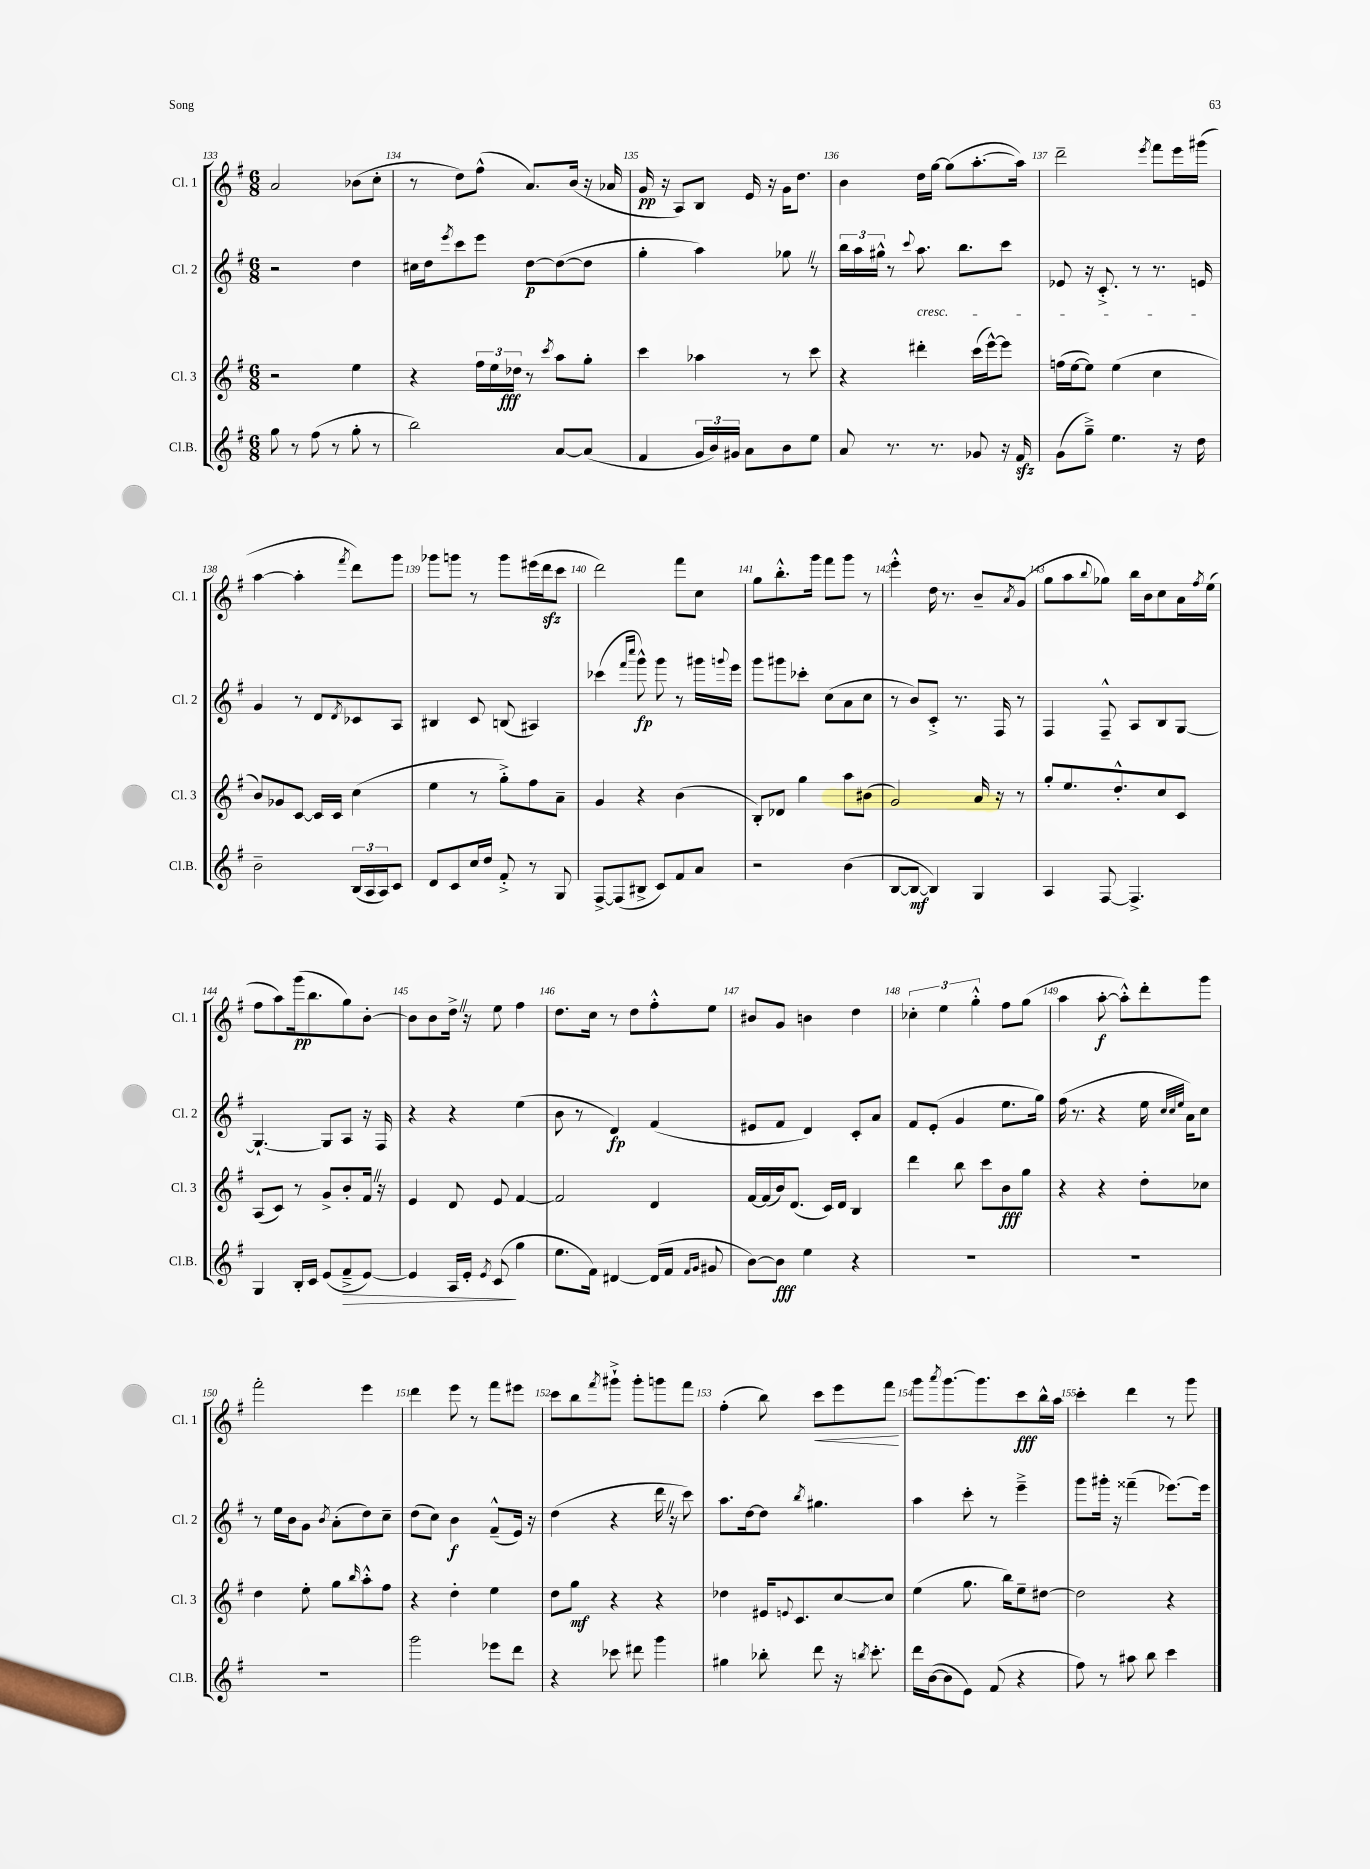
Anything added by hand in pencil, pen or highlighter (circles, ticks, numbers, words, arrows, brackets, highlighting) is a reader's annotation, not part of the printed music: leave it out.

**kern	**kern	**kern	**kern
*staff4	*staff3	*staff2	*staff1
*clefG2	*clefG2	*clefG2	*clefG2
*k[f#]	*k[f#]	*k[f#]	*k[f#]
*M6/8	*M6/8	*M6/8	*M6/8
8gg	2r	2r	2a
8r	.	.	.
(8ff#	.	.	.
8r	.	.	.
8gg'	4ee	4dd	(8b-
8r	.	.	8cc'
=	=	=	=
2bb)	4r	16cc#	8r
.	.	16dd	.
.	.	8qeee	.
.	.	8ccc	8dd)
.	24ff#	8eee	(8ff#^^
.	24ee	.	.
.	24dd-	.	.
.	8r	[8dd	8.a)
.	8qccc	.	.
[8a	8aa	(8dd_	.
.	.	.	(16b
(8a]	8gg'	8dd]	16r
.	.	.	16a-
=	=	=	=
4f#	4ccc	4gg'	16g
.	.	.	16r
.	.	.	8A)
24g	4aa-	4aa)	8B
24b)	.	.	.
24g#	.	.	.
8a	.	.	16e
.	.	.	16r
8b	8r	8gg-	16g
.	.	.	8.dd
8ee	8ccc	8r	.
=	=	=	=
8a	4r	24bb	4b
.	.	24aa	.
.	.	24gg#^^	.
8.r	.	8r	.
.	.	8qqccc	.
.	4ddd#'	8.aa	16dd
8.r	.	.	[16gg
.	.	.	(8gg]
.	.	8.bb	.
8g-	(16ccc	.	[8.aa'
.	[16eee^^)	.	.
16r	8eee]	8ccc	.
16f#	.	.	16aa])
=	=	=	=
(8g	(16ff	8e-	2ddd~
.	[16ee	.	.
8gg~^)	8ee])	16r	.
.	.	8.c'^	.
4.ee	(4ee	.	.
.	.	8r	.
.	.	.	8qeee
.	4cc	8.r	8fff#
16r	.	.	16eee
16dd	.	16e	(16ggg#
=	=	=	=
2b~	8b)	4g	[4aa
.	8g-	.	.
.	[8c	8r	4aa']
.	16c]	8d	.
.	16c	.	.
.	.	8qd	8qfff#
(24B	(4cc	8c-	8ddd)
24A	.	.	.
24A)	.	.	.
8c	.	8A	8ggg
=	=	=	=
8d	4ee	4B#	8ggg-
8c	.	.	8ggg
16cc	8r	8c	8r
16dd	.	.	.
8f#'^	8gg'^)	(8B	8ggg
8r	8ff#	4A#)	(16eee#
.	.	.	16ddd
8G	8a~	.	8ccc
=	=	=	=
[8F#^	4g	(4ccc-	2ddd)
(8F#]	.	.	.
.	.	16qqfff#	.
.	.	16qqcccc	.
8B#^	4r	8ggg^^)	.
8c)	.	8ggg	.
8f#	(4b	8r	8fff#
8a	.	16ggg#	8cc
.	.	8qqggg	.
.	.	16eee	.
=	=	=	=
2r	8B')	8ggg	8gg
.	8d-	8ggg#	8.bb'^^
.	4gg	8ccc-'	.
.	.	.	16ggg
.	.	(8cc	8fff#
(4b	8aa	8a	8ggg
.	(8b#	8cc	8r
=	=	=	=
[8B	2g)	8r	4eee'^^
8B_	.	8b)	.
4B])	.	8c'^	16dd
.	.	.	8.r
.	.	8.r	.
4G	16a	.	8b~
.	16r	16F#	.
.	.	.	8qa
.	8r	8r	(8g
=	=	=	=
4A	8gg'	4F#	8gg
.	8.ee	.	8aa
.	.	.	8qqbb
[8F#	.	8F#~^^	8gg-)
.	8.dd'^^	.	.
4.F#^]	.	8A	16bb
.	.	.	16b
.	8cc	8B	8cc
.	8c	[8G	16a
.	.	.	8qff#
.	.	.	(16ee
=	=	=	=
4G	(8A	4.G`_	8ff#
.	8c)	.	8aa)
16B'	8r	.	(16ggg
16c	.	.	8.bb
(8e	8g^	8G]	.
8f#~^	8b'	8A	8gg)
[8e)	16f#	16r	[8b'
.	16r	16F#	.
=	=	=	=
4e]	4e	4r	8b]
.	.	.	8b
16A	8d	4r	16dd^
16e'	.	.	16r
8qe	.	.	.
(8c	8e	.	8ee
4gg	[4f#	(4ee	4ff#
=	=	=	=
8.ee	2f#]	8b	8.dd
.	.	8r	.
16f#)	.	.	16cc
[4d#	.	4d)	8r
.	.	.	8dd
(16d#]	4d	(4f#	8ff#'^^
16f#	.	.	.
16qqf#	.	.	.
16qqg	.	.	.
8g#	.	.	8ee
=	=	=	=
[8b)	[16f#	8e#	8b#
.	(16f#]	.	.
8b]	16b)	8f#	8g
.	(8.d	.	.
4ee	.	4d)	4b
.	16c)	.	.
.	16d	.	.
4r	4B	8c'	4dd
.	.	8a	.
=	=	=	=
2.r	4ddd	8f#	6cc-'
.	.	(8e'	.
.	.	.	6ee
.	8bb	4g	.
.	.	.	6gg'^^
.	8ccc	.	.
.	8b	8.ee	8ff#
.	8gg	.	(8gg
.	.	16gg)	.
=	=	=	=
2.r	4r	(16ff#	4aa
.	.	8.r	.
.	4r	4r	[8aa'
.	.	.	8aa'^^])
.	8dd'	16ee	8ddd'
.	.	32qqcc	.
.	.	32qqcc	.
.	.	32qqee	.
.	.	16a)	.
.	8cc-	8cc	8ggg
=	=	=	=
2.r	4dd	8r	2fff#'
.	.	16ee	.
.	.	16b	.
.	8ee'	8g	.
.	.	8qb	.
.	8gg	(8a'	.
.	16qqbb	.	.
.	8aa'^^	8dd)	4eee
.	8ff#	8cc~	.
=	=	=	=
2ggg	4r	(8dd	4ddd
.	.	8cc)	.
.	4dd'	4b	8eee
.	.	.	8r
8eee-	4ee	(8f#~^^	8fff#
8ddd	.	16e)	8eee#
.	.	16r	.
=	=	=	=
4r	8dd	(4dd	8ccc
.	8gg	.	8bb
.	.	.	8qfff#
8ccc-	4r	4r	8ggg#`^
8ddd#	.	.	8ggg#'
4ggg	4r	16ddd	8ggg
.	.	16r	.
.	.	8ccc)	8fff#
=	=	=	=
4gg#	4dd-	8.aa	(4ff#'
.	.	[16dd	.
8bb-'	16e#	8dd]	8bb)
.	8qqe	.	.
.	8.c	.	.
.	.	8qbb	.
8ddd	.	4.gg#	8ccc
16r	[8cc	.	8eee
8qbb	.	.	.
8.ccc'	.	.	.
.	8cc]	.	8fff#
=	=	=	=
16ddd	(4ee	4aa	8ggg
([16b	.	.	.
.	.	.	8qaaa
8b]	.	.	[8.ggg
8e)	8.gg	8ccc'	.
.	.	.	8.ggg]
(8f#	.	8r	.
.	16bb)	.	.
4r	8ee~	4eee~^	8ccc
.	[8dd#	.	16bb^^
.	.	.	16aa
=	=	=	=
8ff#)	2dd#]	8ggg	4ccc'
8r	.	16ggg#'	.
.	.	16r	.
8aa#	.	(4fff##~	4ddd
8bb	.	.	.
4ccc	4r	[8.eee-)	8r
.	.	.	8ggg
.	.	16eee-]	.
==	==	==	==
*-	*-	*-	*-
